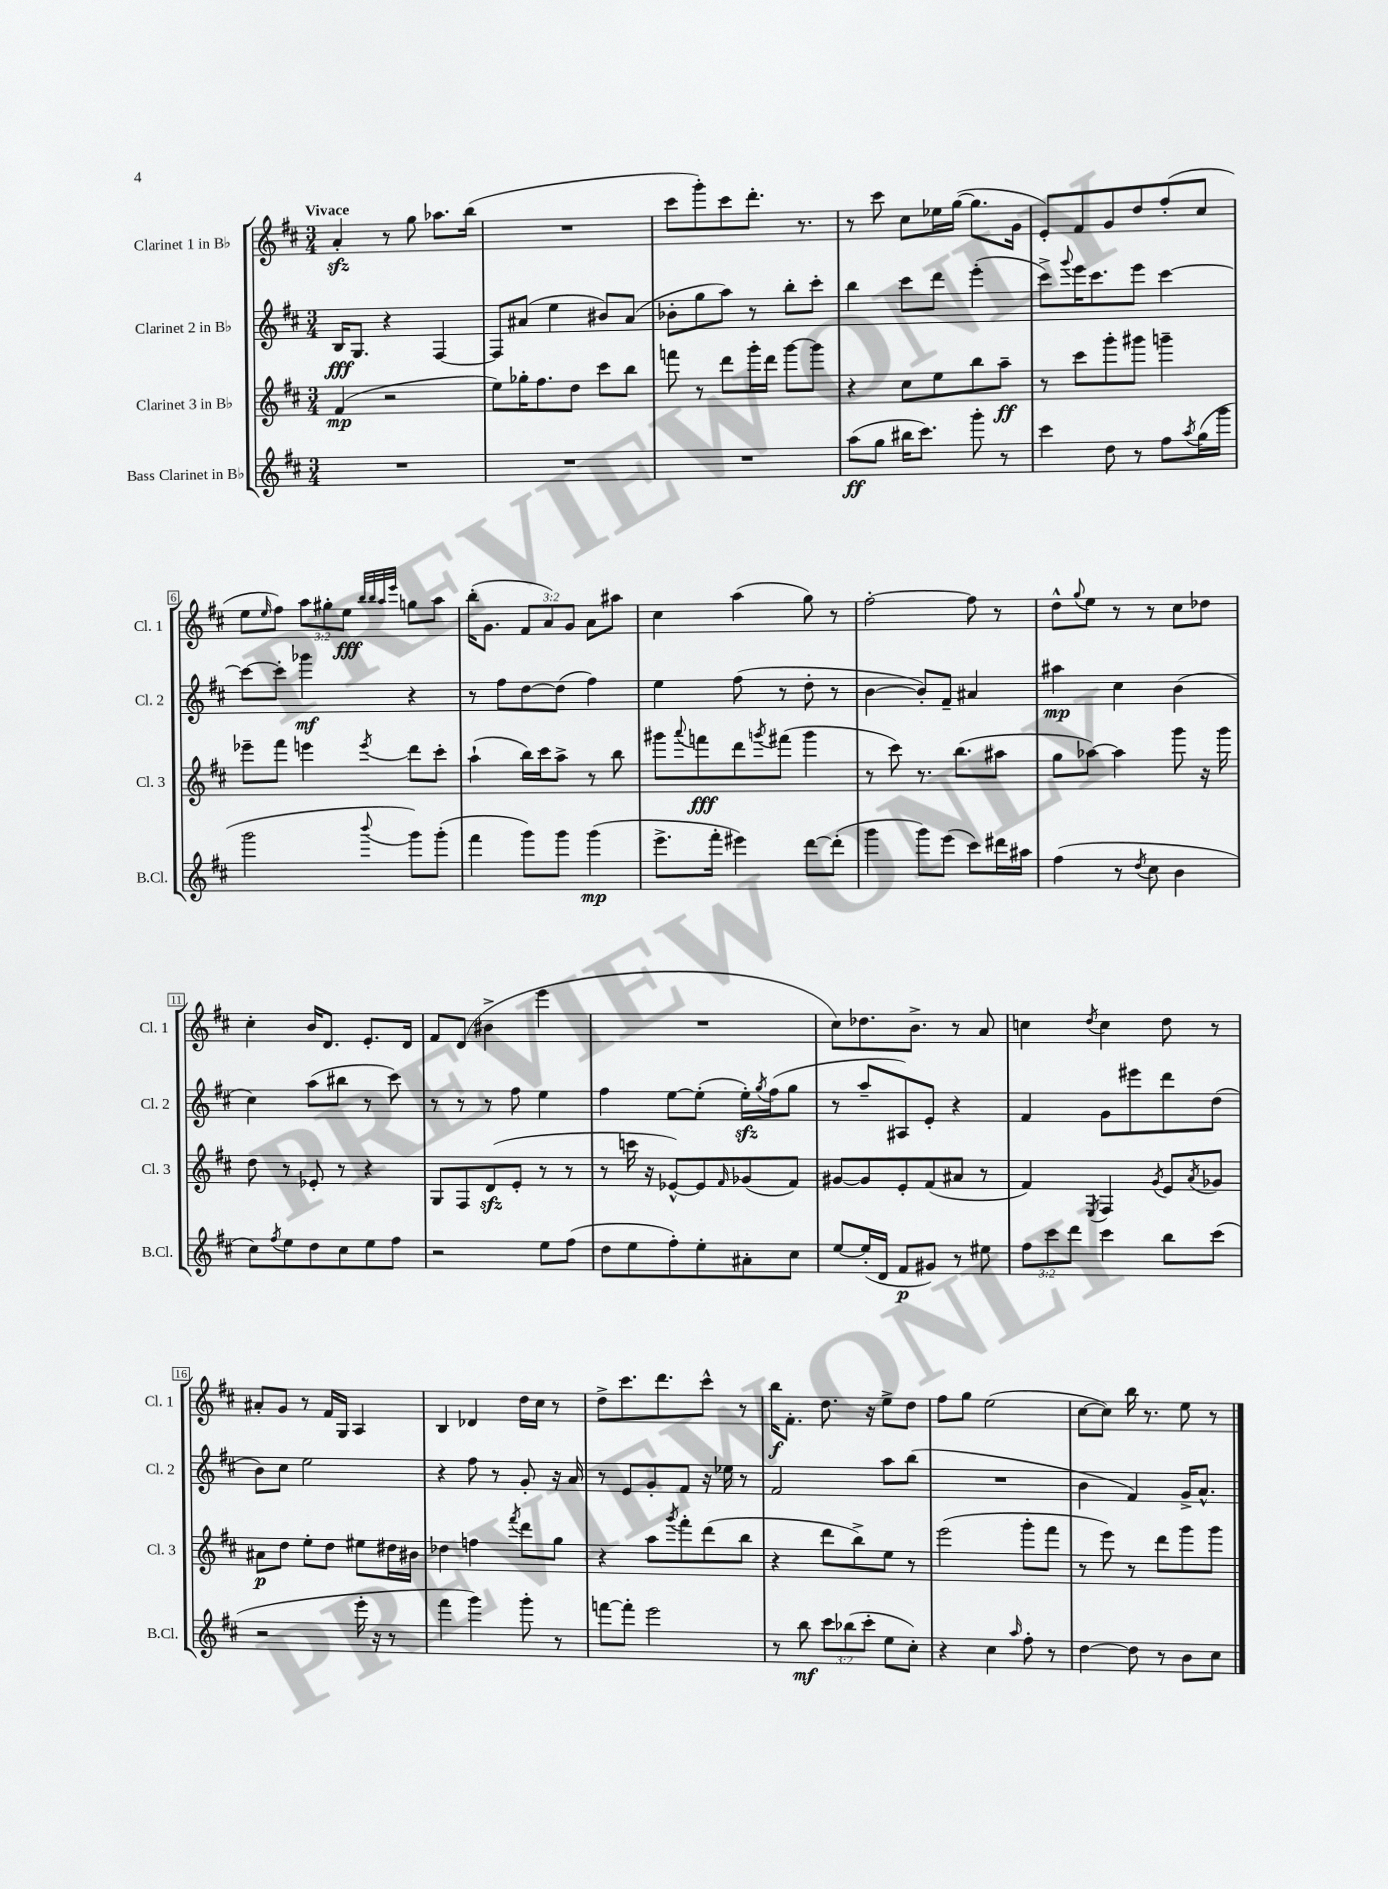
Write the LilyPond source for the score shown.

<<
\new StaffGroup <<
\new Staff = "s0" \with { instrumentName = "Clarinet 1 in Bb" shortInstrumentName = "Cl. 1" } {
    \clef treble \key d \major \numericTimeSignature \time 3/4 \override Staff.TupletNumber.text = #tuplet-number::calc-fraction-text \tempo "Vivace"
    a'4-.\sfz r8 g''8 aes''8. b''16( |
    R2. |
    cis'''8 g'''8-.) cis'''8 d'''8.-. r8. |
    r8 cis'''8 cis''8 ees''16 g''16~( g''8. g'16 |
    e'8-.) fis'8 g'8 d''8 fis''8-.( cis''8 |
    e''8 \grace { e''16 } fis''8) \tuplet 3/2 { a''8 gis''8-. e''8\fff } \grace { b''32 b''32 a''32 e'''32 } g''8 a''8 |
    b''16-.( g'8. \tuplet 3/2 { fis'8 a'8) g'8 } a'8 ais''8 |
    cis''4 a''4( g''8) r8 |
    fis''2~-. fis''8 r8 |
    d''8-^ \appoggiatura { g''8 } e''8 r8 r8 cis''8 des''8 |
    cis''4-. b'16 d'8. e'8.-. d'16 |
    fis'8 d'8( bis'4-> e'''4 |
    R2. |
    cis''8) des''8. b'8.-> r8 a'8 |
    c''4 \acciaccatura { d''8 } c''4 d''8 r8 |
    ais'8-. g'8 r8 fis'16 g16 a4 |
    b4 des'4 d''16 cis''16 r8 |
    d''8-> cis'''8. d'''8. cis'''8-^ r8 |
    b''16\f fis'8.-. d''8. r16 e''8-> d''8 |
    fis''8 g''8 e''2( |
    cis''8~ cis''8) b''16 r8. e''8 r8 \bar "|." |
}
\new Staff = "s1" \with { instrumentName = "Clarinet 2 in Bb" shortInstrumentName = "Cl. 2" } {
    \clef treble \key d \major \numericTimeSignature \time 3/4
    b16\fff g8. r4 fis4~ |
    fis8 ais'8( e''4 bis'8) ais'8( |
    bes'8-. g''8 a''8) r8 b''8-. cis'''8-. |
    b''4 cis'''8 d'''8 e'''4-.( |
    cis'''8->) \appoggiatura { g'''8 } e'''16 cis'''8. e'''8 cis'''4~ |
    cis'''8~ cis'''8-. ges'''4\mf r4 |
    r8 fis''8 d''8~ d''8( fis''4) |
    e''4 fis''8( r8 d''8-. r8 |
    b'4~ b'8-.) fis'8-- ais'4 |
    ais''4\mp cis''4 b'4( |
    cis''4) a''8( bis''8 r8 cis'''8) |
    r8 r8 r8 fis''8 e''4 |
    fis''4 e''8~ e''8-.( e''16-.\sfz) \acciaccatura { g''8 } fis''16( g''8 |
    r8 a''8-- ais8) e'8-. r4 |
    fis'4 g'8 eis'''8 d'''8 d''8( |
    b'8) cis''8 e''2 |
    r4 fis''8 r8 g'8-. r16 a'16 |
    r8 e'8 g'8-. fis'8 r16 ees''16 r8 |
    fis'2 a''8 b''8( |
    R2. |
    b'4 fis'4) g'16-> a'8.-^ \bar "|." |
}
\new Staff = "s2" \with { instrumentName = "Clarinet 3 in Bb" shortInstrumentName = "Cl. 3" } {
    \clef treble \key d \major \numericTimeSignature \time 3/4
    fis'4\mp( r2 |
    e''8) ges''16-. fis''8. d''8 cis'''8 b''8 |
    f'''8 r8 d'''8 g'''16-. d'''16 g'''8~ g'''8 |
    r4 cis''8 e''8 b''8 a''8--\ff |
    r8 cis'''8 g'''8-. gis'''8 g'''4-- |
    ees'''8-- fis'''8 e'''4 \acciaccatura { e'''8 } d'''8 cis'''8-. |
    a''4-!( b''16) cis'''16 a''8-> r8 b''8 |
    gis'''8 \appoggiatura { a'''8 } f'''8\fff d'''8 \acciaccatura { g'''8 } fis'''8( g'''4 |
    r8 cis'''8) r8. b''8.( ais''8 |
    g''8 aes''8~) aes''4 g'''8 r16 g'''16 |
    d''8 r8 ees'8-. r8 r4 |
    g8 fis8 d'8\sfz( e'8-. r8 r8 |
    r8 c'''16 r16 ees'8~-^) ees'8 \grace { fis'16 } ges'8( fis'8) |
    gis'8~ gis'8 e'8-. fis'8( ais'8 r8 |
    fis'4) \acciaccatura { e8 } fis4 \acciaccatura { g'8 } e'8 \acciaccatura { a'8 } ges'8 |
    ais'8\p d''8 e''8-. d''8 eis''8 dis''16 bis'16 |
    des''4 f''4 \acciaccatura { fis'''8 } d'''8 g''8 |
    r4 a''8 \acciaccatura { g'''8 } fis'''8-. d'''8( b''8 |
    r4 d'''8 b''8->) e''8 r8 |
    e'''2( g'''8-. fis'''8 |
    r8 e'''8) r8 d'''8 g'''8 g'''8 \bar "|." |
}
\new Staff = "s3" \with { instrumentName = "Bass Clarinet in Bb" shortInstrumentName = "B.Cl." } {
    \clef treble \key d \major \numericTimeSignature \time 3/4 \override Staff.TupletNumber.text = #tuplet-number::calc-fraction-text
    R2. |
    R2. |
    R2. |
    a''8\ff( g''8 bis''16 cis'''8.) g'''8-. r8 |
    cis'''4 d''8 r8 fis''8 \acciaccatura { a''8 } g''16( g'''16 |
    g'''2 \appoggiatura { b'''8 } g'''8) g'''8-.( |
    fis'''4 g'''8) g'''8 g'''4\mp( |
    e'''8.-> fis'''16-. eis'''4) d'''8~ d'''8-.( |
    g'''4 g'''8) e'''8( cis'''8) dis'''16 ais''16 |
    fis''4( r8 \acciaccatura { d''8 } cis''8 b'4 |
    cis''8) \acciaccatura { fis''8 } e''8 d''8 cis''8 e''8 fis''8 |
    r2 e''8 fis''8( |
    d''8 e''8 fis''8-.) e''8-. ais'8-. cis''8 |
    e''8~ e''16-.( d'16 fis'8\p gis'8) r8 eis''8 |
    \tuplet 3/2 { fis''8 cis'''8 d'''8 } cis'''4 b''8 cis'''8( |
    r2 e'''16-. r16 r8 |
    fis'''4 g'''4) g'''8-. r8 |
    f'''8~ f'''8-. e'''2 |
    r8 b''8\mf \tuplet 3/2 { cis'''8 bes''8( cis'''8-. } e''8 cis''8-.) |
    r4 cis''4 \grace { a''16 } fis''8-. r8 |
    d''4~ d''8 r8 b'8 cis''8 \bar "|." |
}
>>
>>
\layout { \context { \Score \override BarNumber.stencil = #(make-stencil-boxer 0.1 0.3 ly:text-interface::print) } }
